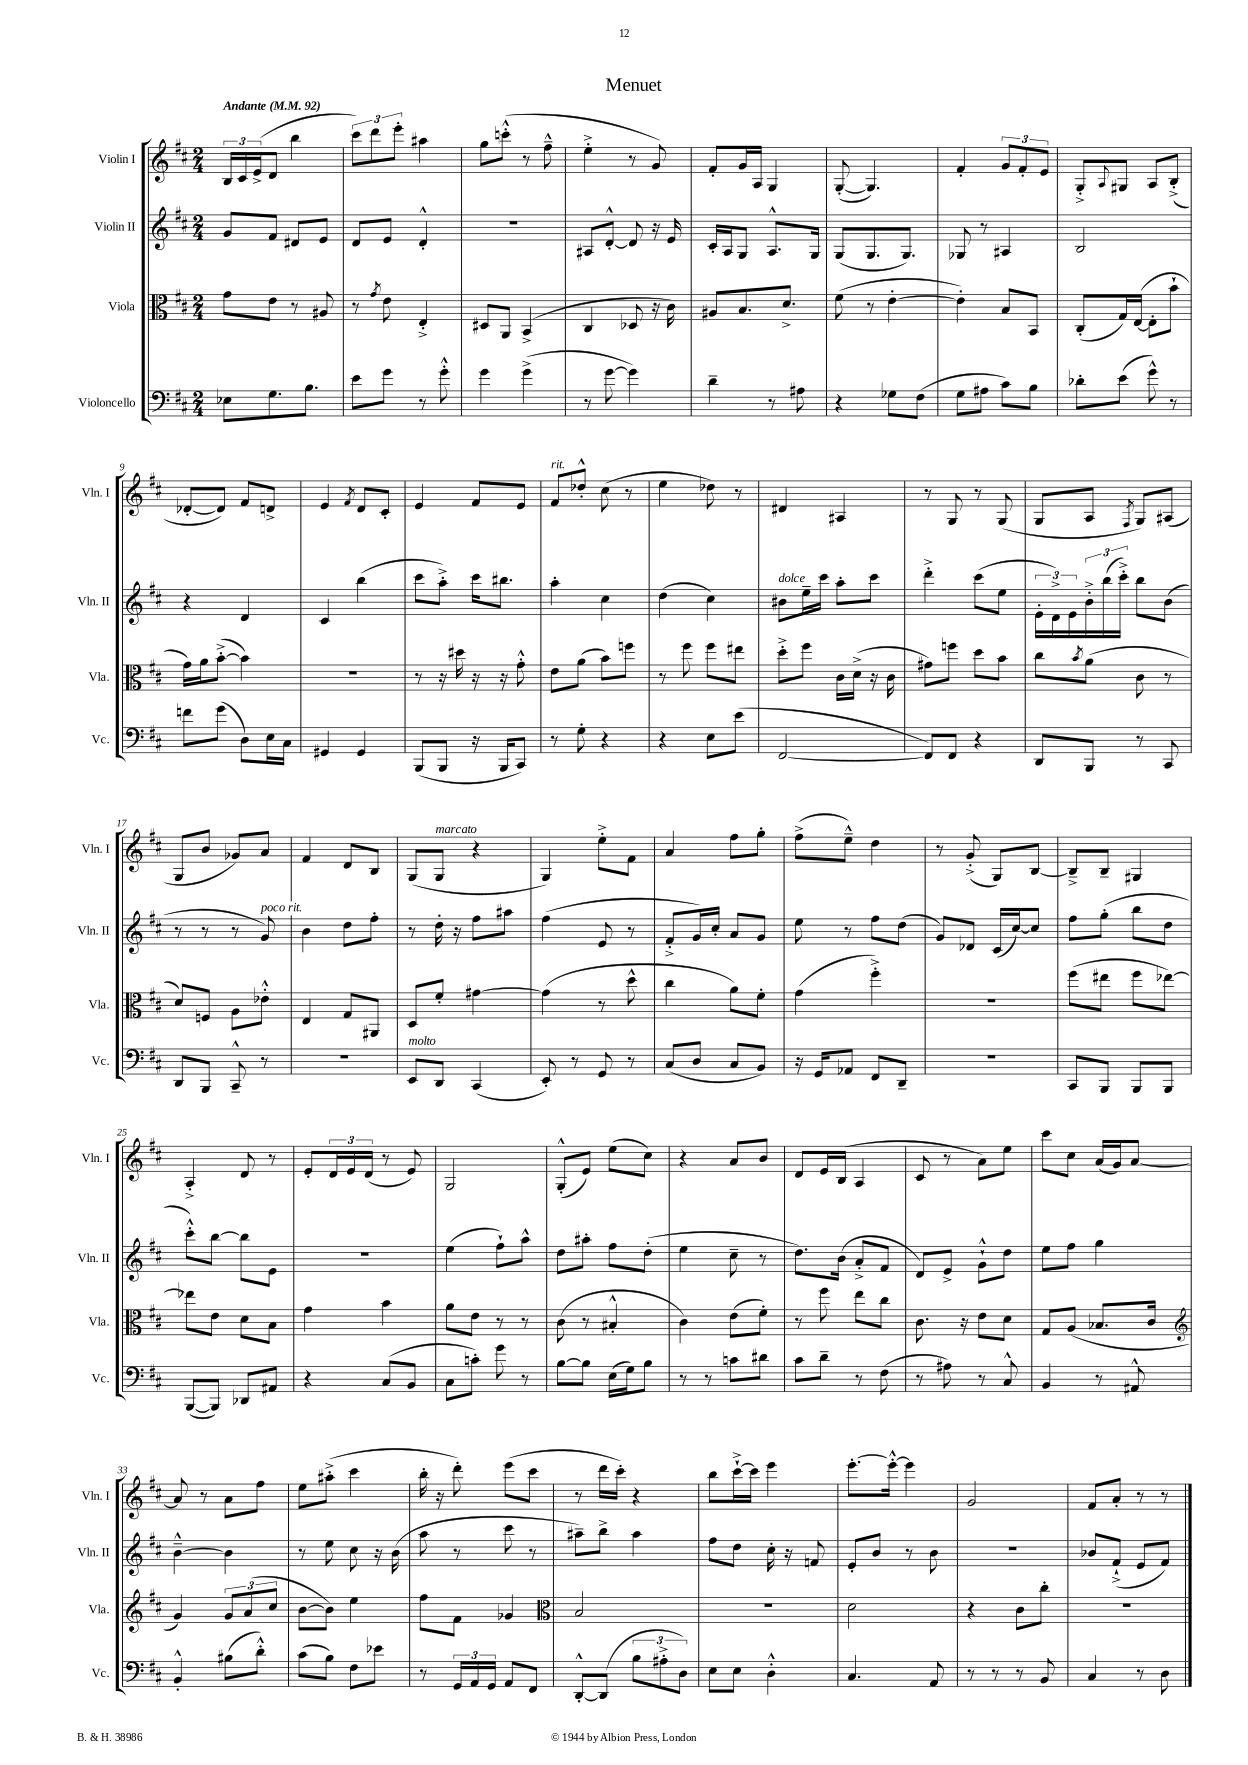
\header { title = "Menuet" }
<<
\new StaffGroup <<
\new Staff = "s0" \with { instrumentName = "Violin I" shortInstrumentName = "Vln. I" } {
    \clef treble \key d \major \numericTimeSignature \time 2/4 \tempo "Andante" 4 = 92
    \tuplet 3/2 { b16 cis'16 e'16->( } d'8 b''4 |
    \tuplet 3/2 { cis'''8) d'''8 e'''8-. } ais''4 |
    g''8 c'''8-.-^( r8 fis''8---^ |
    e''4-.-> r8 g'8) |
    fis'8-. g'16 a16 g4 |
    g8~-.( g4.) |
    fis'4-. \tuplet 3/2 { g'8 fis'8-. e'8 } |
    g8-.-> \appoggiatura { a8 } gis8 a8 b8-.->( |
    des'8~-. des'8) fis'8 d'8-> |
    e'4 \acciaccatura { fis'8 } d'8 cis'8-. |
    e'4 fis'8 e'8 |
    fis'8^\markup { \italic "rit." } des''8-.-^ cis''8( r8 |
    e''4 des''8) r8 |
    dis'4 ais4 |
    r8 g8 r8 g8( |
    g8 a8 \acciaccatura { fis8 } g8) ais8( |
    g8 b'8 ges'8) a'8 |
    fis'4 d'8 b8 |
    g8( g8^\markup { \italic "marcato" } r4 |
    g4) e''8-.-> fis'8 |
    a'4 fis''8 g''8-. |
    fis''8->( e''8---^) d''4 |
    r8 g'8-.->( g8) b8~ |
    b8---> b8-- gis4 |
    a4-.-> d'8 r8 |
    e'8-. \tuplet 3/2 { d'16 e'16 d'16( } r8 e'8) |
    g2 |
    g8-.-^( e'8) e''8( cis''8) |
    r4 a'8 b'8 |
    d'8 e'16 b16( a4 |
    cis'8 r8 a'8) e''8 |
    cis'''8 cis''8 a'16( g'16) a'8~ |
    a'8 r8 a'8 fis''8 |
    e''8 ais''8-.->( cis'''4 |
    b''16-. r16 d'''8-.) e'''8( cis'''8 |
    r8 d'''16 cis'''16-.) r4 |
    b''8 cis'''16~-!-> cis'''16 e'''4 |
    e'''8.~-. e'''16~-.-^ e'''4 |
    g'2 |
    fis'8 a'8-. r8 r8 \bar "|." |
}
\new Staff = "s1" \with { instrumentName = "Violin II" shortInstrumentName = "Vln. II" } {
    \clef treble \key d \major \numericTimeSignature \time 2/4
    g'8 fis'8 dis'8 e'8 |
    d'8 e'8 d'4-.-^ |
    r2 |
    ais8 d'8~-.-^ d'8 r16 e'16 |
    cis'16-. a16 g8 a8.-^ g16 |
    g8( g8. g8.) |
    ges8 r8 ais4 |
    b2 |
    r4 d'4 |
    cis'4 b''4( |
    cis'''8 a''8-.->) cis'''16 bis''8. |
    a''4-. cis''4 |
    d''4( cis''4) |
    bis'8^\markup { \italic "dolce" } e''16-- cis'''16 a''8-. cis'''8 |
    d'''4-.-> cis'''8( e''8 |
    \tuplet 3/2 { e'16-. d'16->) e'16 } \tuplet 3/2 { b'16-.-> b''16( cis'''16-.->) } b''8 b'8( |
    r8 r8 r8 g'8^\markup { \italic "poco rit." }) |
    b'4 d''8 fis''8-. |
    r8 d''16-. r16 fis''8 ais''8 |
    fis''4( e'8 r8 |
    fis'8-.-> g'16) cis''16-. a'8 g'8 |
    e''8 r8 fis''8 d''8( |
    g'8) des'8 cis'16( cis''16~) cis''8 |
    fis''8 g''8-.( b''8 d''8 |
    cis'''8-.-^) b''8~ b''8 e'8 |
    r2 |
    e''4( fis''8-!) a''8-^ |
    d''8 ais''8-. fis''8 d''8-.( |
    e''4 cis''8-- r8 |
    d''8.) b'16( a'8-.-> fis'8 |
    d'8) e'8-> g'8-!-^ d''8 |
    e''8 fis''8 g''4 |
    b'4~---^ b'4 |
    r8 e''8 cis''8 r16 b'16( |
    a''8 r8 cis'''8 r8 |
    ais''8--) b''8-> ais''4 |
    fis''8 d''8 cis''16-. r16 f'8 |
    e'8-. b'8 r8 b'8 |
    R2 |
    bes'8 fis'8-!->( e'8 fis'8) \bar "|." |
}
\new Staff = "s2" \with { instrumentName = "Viola" shortInstrumentName = "Vla." } {
    \clef alto \key d \major \numericTimeSignature \time 2/4
    g'8 e'8 r8 ais8 |
    r8 \acciaccatura { g'8 } e'8 e4-.-> |
    dis8 a,8 b,4->( |
    cis4 des8 r16 cis'16) |
    ais8 b8. d'8.-> |
    fis'8( r8 e'4~-. |
    e'4-.) b8 b,8 |
    cis8-.( g16) e16~( e8-. b'8-! |
    g'16) a'16 b'8~-.->( b'4) |
    r2 |
    r8 r16 dis''16 r16 r16 g'8-.-^ |
    e'8 a'8( b'8) f''8 |
    r8 fis''8 fis''8 eis''8 |
    d''8-.-> fis''8 cis'16 d'16->( r16 cis'16 |
    gis'8) f''8 d''8 b'8 |
    cis''8 \acciaccatura { b'8 } a'8( cis'8 r8 |
    d'8) f8 a8 ees'8-.-^ |
    e4 g8 ais,8 |
    d8 fis'8-. gis'4~ |
    gis'4( r8 d''8-^ |
    cis''4 a'8) fis'8-. |
    g'4( fis''4-.->) |
    r2 |
    fis''8( eis''8 fis''8 ees''8~) |
    ees''8 e'8 d'8 b8 |
    g'4 b'4 |
    a'8 e'8 r8 r8 |
    cis'8( r8 bis4-.-^ |
    cis'4) e'8( fis'8-.) |
    r8 fis''8 e''8 cis''8 |
    cis'8. r16 e'8 d'8 |
    g8 a8( bes8. cis'16 |
    \clef treble g'4) \tuplet 3/2 { g'8 a'8( cis''8 } |
    b'8~ b'8) e''4 |
    fis''8 fis'8 ges'4 |
    \clef alto b2 |
    R2 |
    d'2 |
    r4 cis'8 cis''8-. |
    r2 \bar "|." |
}
\new Staff = "s3" \with { instrumentName = "Violoncello" shortInstrumentName = "Vc." } {
    \clef bass \key d \major \numericTimeSignature \time 2/4
    ees8 g8. b8. |
    e'8 g'8 r8 g'8-.-^ |
    g'4 g'4->( |
    r8 g'8~ g'4) |
    d'4-- r8 ais8 |
    r4 ges8 fis8( |
    g8 ais8 cis'8) b8 |
    des'8-. e'8( g'8-^) r8 |
    f'8 g'8( d8) e16 cis16 |
    gis,4 gis,4 |
    b,,8( b,,8 r16 b,,16 cis,8) |
    r8 g8-. r4 |
    r4 e8 e'8( |
    fis,2~ |
    fis,8) fis,8 r4 |
    d,8 b,,8 r8 cis,8 |
    d,8 b,,8 cis,8---^ r8 |
    R2 |
    e,8^\markup { \italic "molto" } d,8 cis,4( |
    e,8-.) r8 g,8 r8 |
    cis8( d8 cis8 b,8) |
    r16 g,16 aes,8 fis,8 d,8-- |
    r2 |
    cis,8 b,,8 b,,8 b,,8 |
    b,,8~( b,,8) des,8 ais,8 |
    r4 cis8( b,8 |
    cis8 c'8-.) g'8 r8 |
    b8~ b8 e16( g16) b8 |
    r8 r8 c'8 dis'8 |
    cis'8 d'8-- r8 fis8( |
    r8 ais8) r8 cis8-^ |
    b,4 r8 ais,8-^ |
    b,4-.-^ bis8( d'8-.-^) |
    cis'8( b8) fis8 ees'8 |
    r8 \tuplet 3/2 { g,16 a,16 g,16 } a,8 fis,8 |
    d,8~-.-^ d,8( \tuplet 3/2 { b8 ais8-.-> d8) } |
    e8 e8 d4-.-^ |
    cis4. a,8 |
    r8 r8 r8 b,8 |
    cis4 r8 d8 \bar "|." |
}
>>
>>
